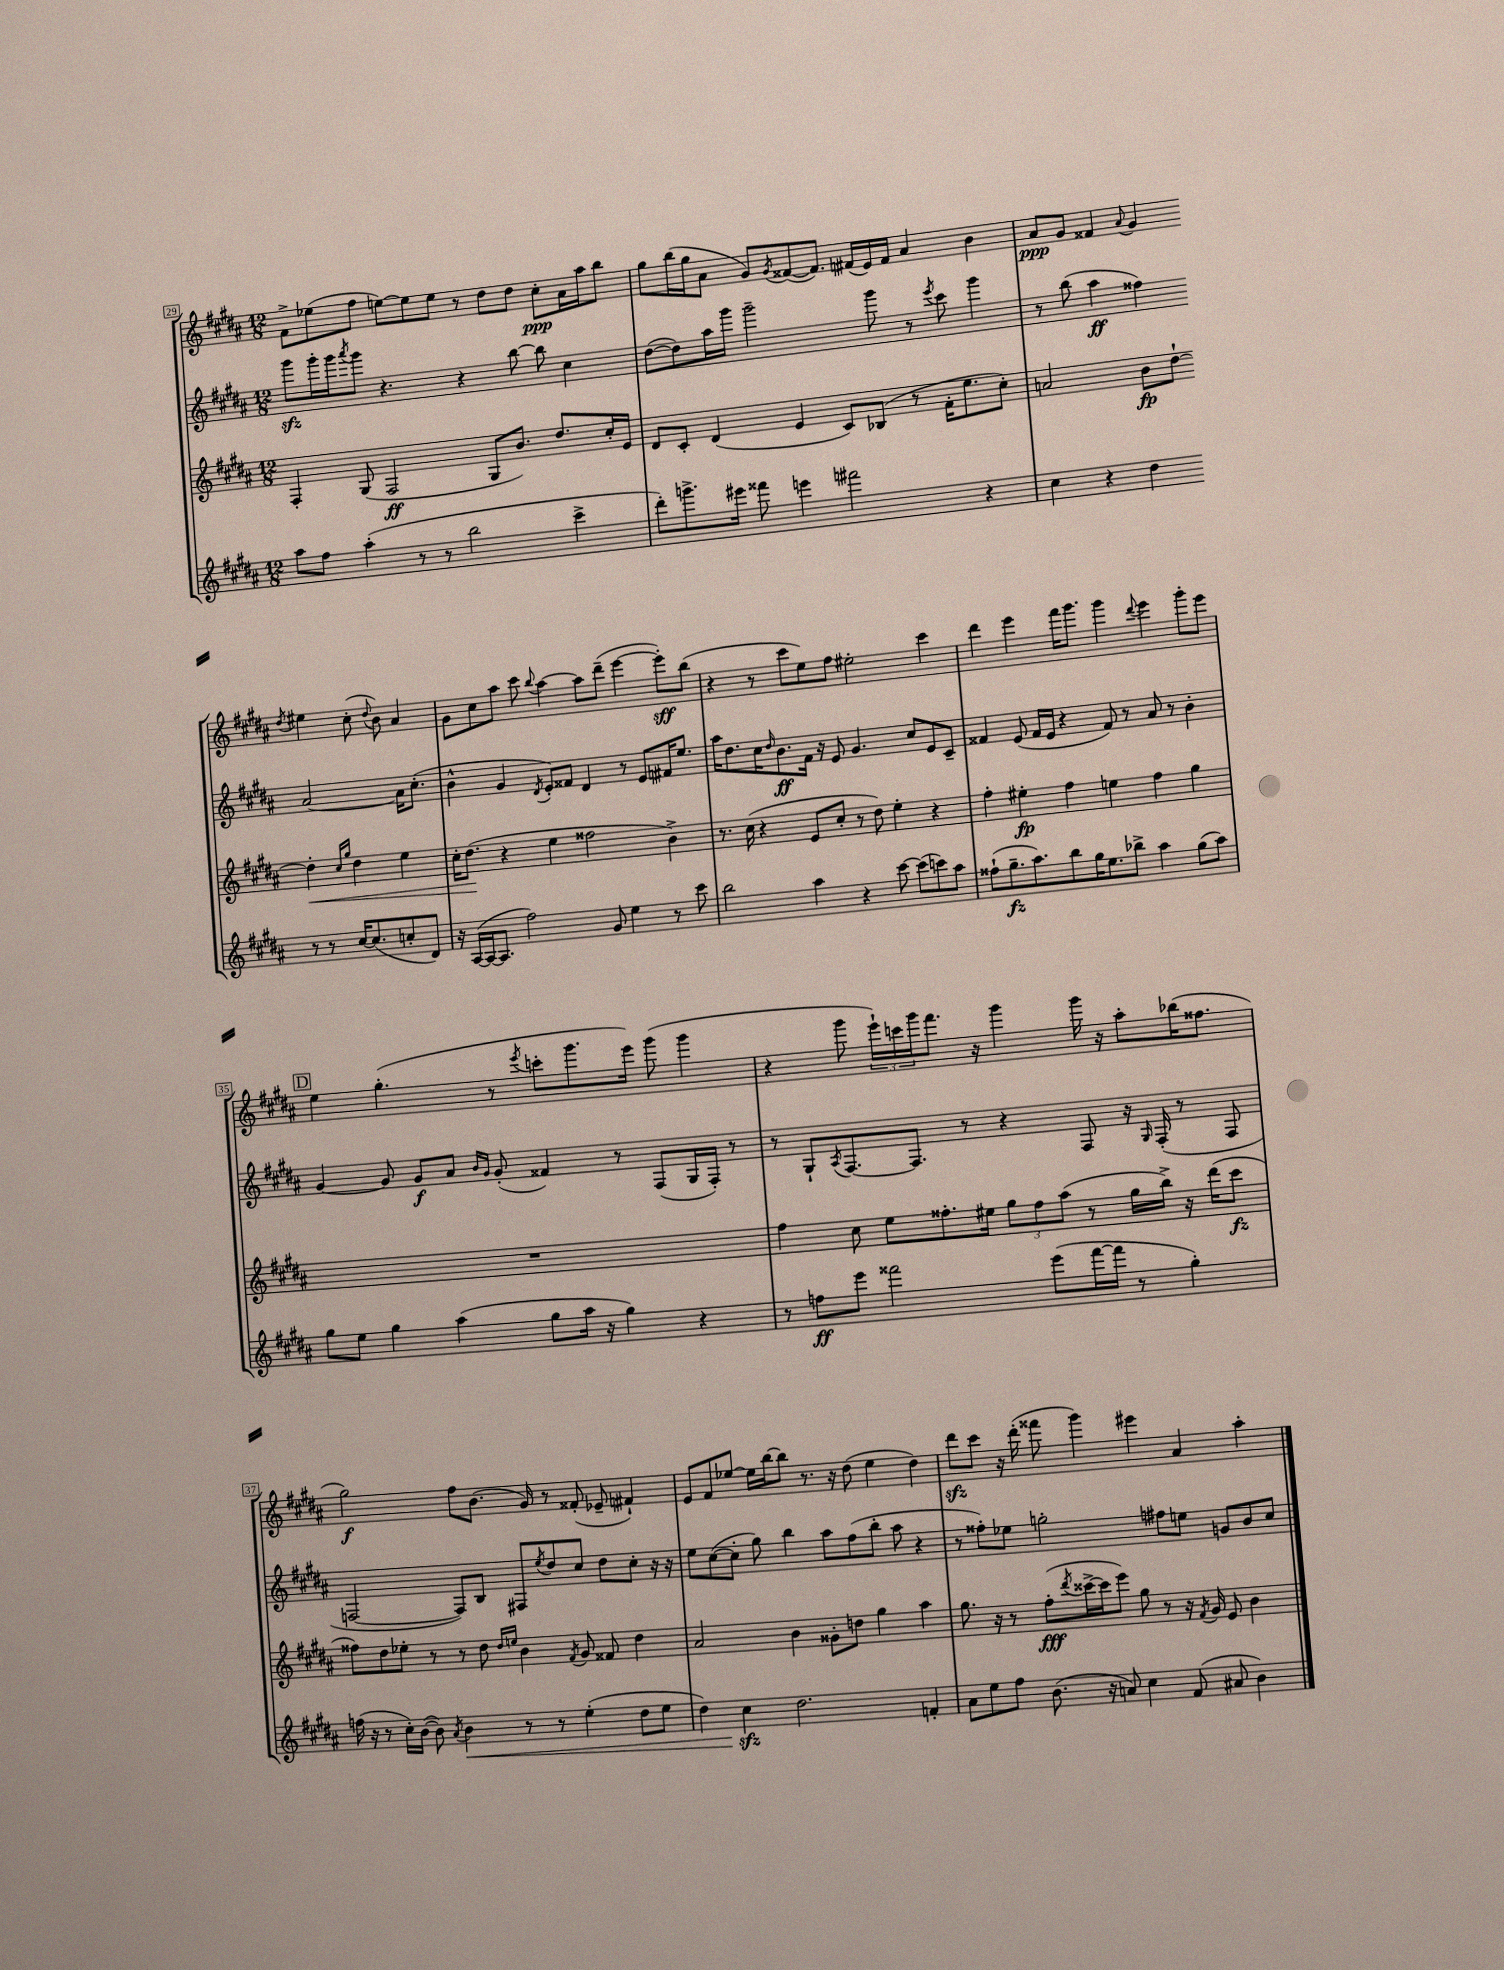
<<
\new StaffGroup <<
\new Staff = "s0" {
    \clef treble \key b \major \numericTimeSignature \time 12/8
    fis'8-> ees''8( fis''8 e''8~) e''8 e''8 r8 dis''8 dis''8 cis''8-.\ppp ais'16 ais''16 b''8 |
    gis''8 b''16( gis''16 ais'8 gis'8) \acciaccatura { gis'8 } fisis'8~( fisis'8.) fis'16( e'16) fis'16 ais'4 b'4 |
    ais'8\ppp gis'8 fisis'4 \appoggiatura { ais'8 } gis'4 \acciaccatura { dis''8 } eis''4 cis''8-.( \appoggiatura { dis''8 } b'8) ais'4 |
    gis'8 cis''8 ais''8 cis'''8 \appoggiatura { b''8 } ais''4~ ais''8 dis'''8--( e'''4~ e'''8-.\sff) b''8( |
    r4 r8 cis'''8 e''8) fis''8 eis''2-. cis'''4 |
    dis'''4 e'''4 fis'''16 gis'''8. gis'''4 \appoggiatura { dis'''8 } e'''4 gis'''8-. e'''8 |
    \mark \markup { \box "D" } e''4 gis''4.-.( r8 \acciaccatura { e'''8 } c'''8-. gis'''8. e'''16) gis'''8( gis'''4 |
    r4 gis'''8 \tuplet 3/2 { e'''16-!) c'''16 gis'''16 } fis'''8. r16 gis'''4 gis'''16 r16 ais''8-. bes''16( fisis''8. |
    gis''2\f) fis''8 b'8.( gis'16) r8 fisis'8-.( ees'8-- fis'4-!) |
    e'8 fis'8 ees''8~ ees''16 b''16~ b''8 r8. r16 dis''8( ees''4 dis''4) |
    dis'''8\sfz cis'''8 r16 dis'''16-.( fisis'''8 gis'''4) eis'''4 ais'4 ais''4-. \bar "|." |
}
\new Staff = "s1" {
    \clef treble \key b \major \numericTimeSignature \time 12/8
    gis'''8\sfz gis'''16-. gis'''16 \acciaccatura { ais'''8 } gis'''8 r4. r4 b''8~ b''8 cis''4 |
    dis''8~( dis''8) ais''16 gis'''16 gis'''2-- gis'''8 r8 \acciaccatura { e'''8 } cis'''8 gis'''4 |
    r8 b''8( ais''4\ff fisis''4) ais'2~ ais'16 cis''8.-.( |
    b'4-^ gis'4 \acciaccatura { dis'8 } e'8-.) fisis'8 dis'4 r8 e'8 fis'16 e''8. |
    ais''16 dis''8. cis''16 \grace { dis''16 } b'8.\ff fis'16 r16 e'8 gis'4. cis''8 e'8 cis'8-- |
    fisis'4 e'8( fisis'16 e'16 r4 fisis'8) r8 ais'8 r8 b'4-. |
    \mark \markup { \box "D" } gis'4~ gis'8 gis'8\f ais'8 \grace { b'16 gis'16 } gis'8-.( fisis'4) r8 fis8( gis16 fis16-.) r8 |
    r8 gis8-! \acciaccatura { ais8 } fis8.~ fis8. r8 r4 fis8 r16 \grace { gis16 } fis16-.( r8 fis8 |
    f2~ f8) b8 fis8 \acciaccatura { e''8 } dis''8 cis''8 dis''8 cis''8-. r16 r16 |
    e''8 cis''8~( cis''8-. gis''8) b''4 ais''8 fis''8( b''8-. ais''8 r4 |
    r8 fisis''8-.) ees''8 g''2-. fis''8 e''8 g'8 b'8 cis''8 \bar "|." |
}
\new Staff = "s2" {
    \clef treble \key b \major \numericTimeSignature \time 12/8
    fis4-. gis8( fis2\ff gis8 b'8.) dis''8. cis''16-. e'16 |
    dis'8 cis'8-. dis'4( e'4 cis'8) bes8( r8 fis'16-. e''8. cis''8-.) |
    a'2 b'8\fp dis''8~-! dis''4-.\< \grace { cis''16 gis''16 } dis''4 e''4 |
    cis''16-. dis''8.\!( r4 e''4 fisis''2 b'4->) |
    r8. cis''16( r4 e'8 cis''8-. r8 dis''8) e''4-. r4 |
    fis''4-. eis''4-.\fp fis''4 e''4 fis''4 gis''4 |
    \mark \markup { \box "D" } R1. |
    fis''4 cis''8 e''8 fisis''8.-. eis''16 \tuplet 3/2 { gis''8 fisis''8 ais''8( } r8 gis''16 b''16->) r16 dis'''16( cis'''8\fz |
    fisis''8) dis''8 ees''8-. r8 r8 dis''8 \grace { dis''16 e''16 } b'4 \acciaccatura { fis'8 } gis'8 fisis'8 dis''4 |
    ais'2 b'4 gisis'8-. d''8 gis''4 ais''4 |
    gis''8. r16 r8 fis''8-.\fff( \acciaccatura { dis'''8 } cisis'''16~-> cisis'''16 e'''8) gis''8 r8 r16 \acciaccatura { fis'8 } gis'16 e'8 b'4 \bar "|." |
}
\new Staff = "s3" {
    \clef treble \key b \major \numericTimeSignature \time 12/8
    ais''8 fis''8 ais''4-.( r8 r8 b''2 cis'''4-> |
    dis'''8-.) g'''8.-> eis'''16 fisis'''8 e'''4 fis'''2 r4 |
    cis''4 r4 dis''4 r8 r8 cis''16~ cis''8.( c''8-. dis'8) |
    r16 ais16~( ais16~ ais8. fis''2) gis'8 e''4 r8 cis'''8 |
    b''2 ais''4 r4 cis'''8~ cis'''8( c'''8) ais''8 |
    fisis''8-!( gis''8.--\fz ais''8.) b''8 gis''16 e''8. bes''8-> ais''4 gis''8( ais''8) |
    \mark \markup { \box "D" } gis''8 e''8 gis''4 ais''4( gis''8 ais''16 r16 gis''4) r4 |
    r8 f''8\ff e'''8 fisis'''2 e'''8( fisis'''16~ fisis'''16 r8 gis''4-.) |
    f''16( r16 r8 cis''16-.) b'16~( b'8) \acciaccatura { ais'8 } b'4\< r8 r8 e''4-.( dis''8 e''8 |
    dis''4) cis''4\sfz\! dis''2. f'4-. |
    ais'8 e''8 fis''8 b'8.( r16 a'8) cis''4 fis'8( ais'8 b'4) \bar "|." |
}
>>
>>
\layout { \context { \Score currentBarNumber = #29 \override BarNumber.stencil = #(make-stencil-boxer 0.1 0.3 ly:text-interface::print) } }
